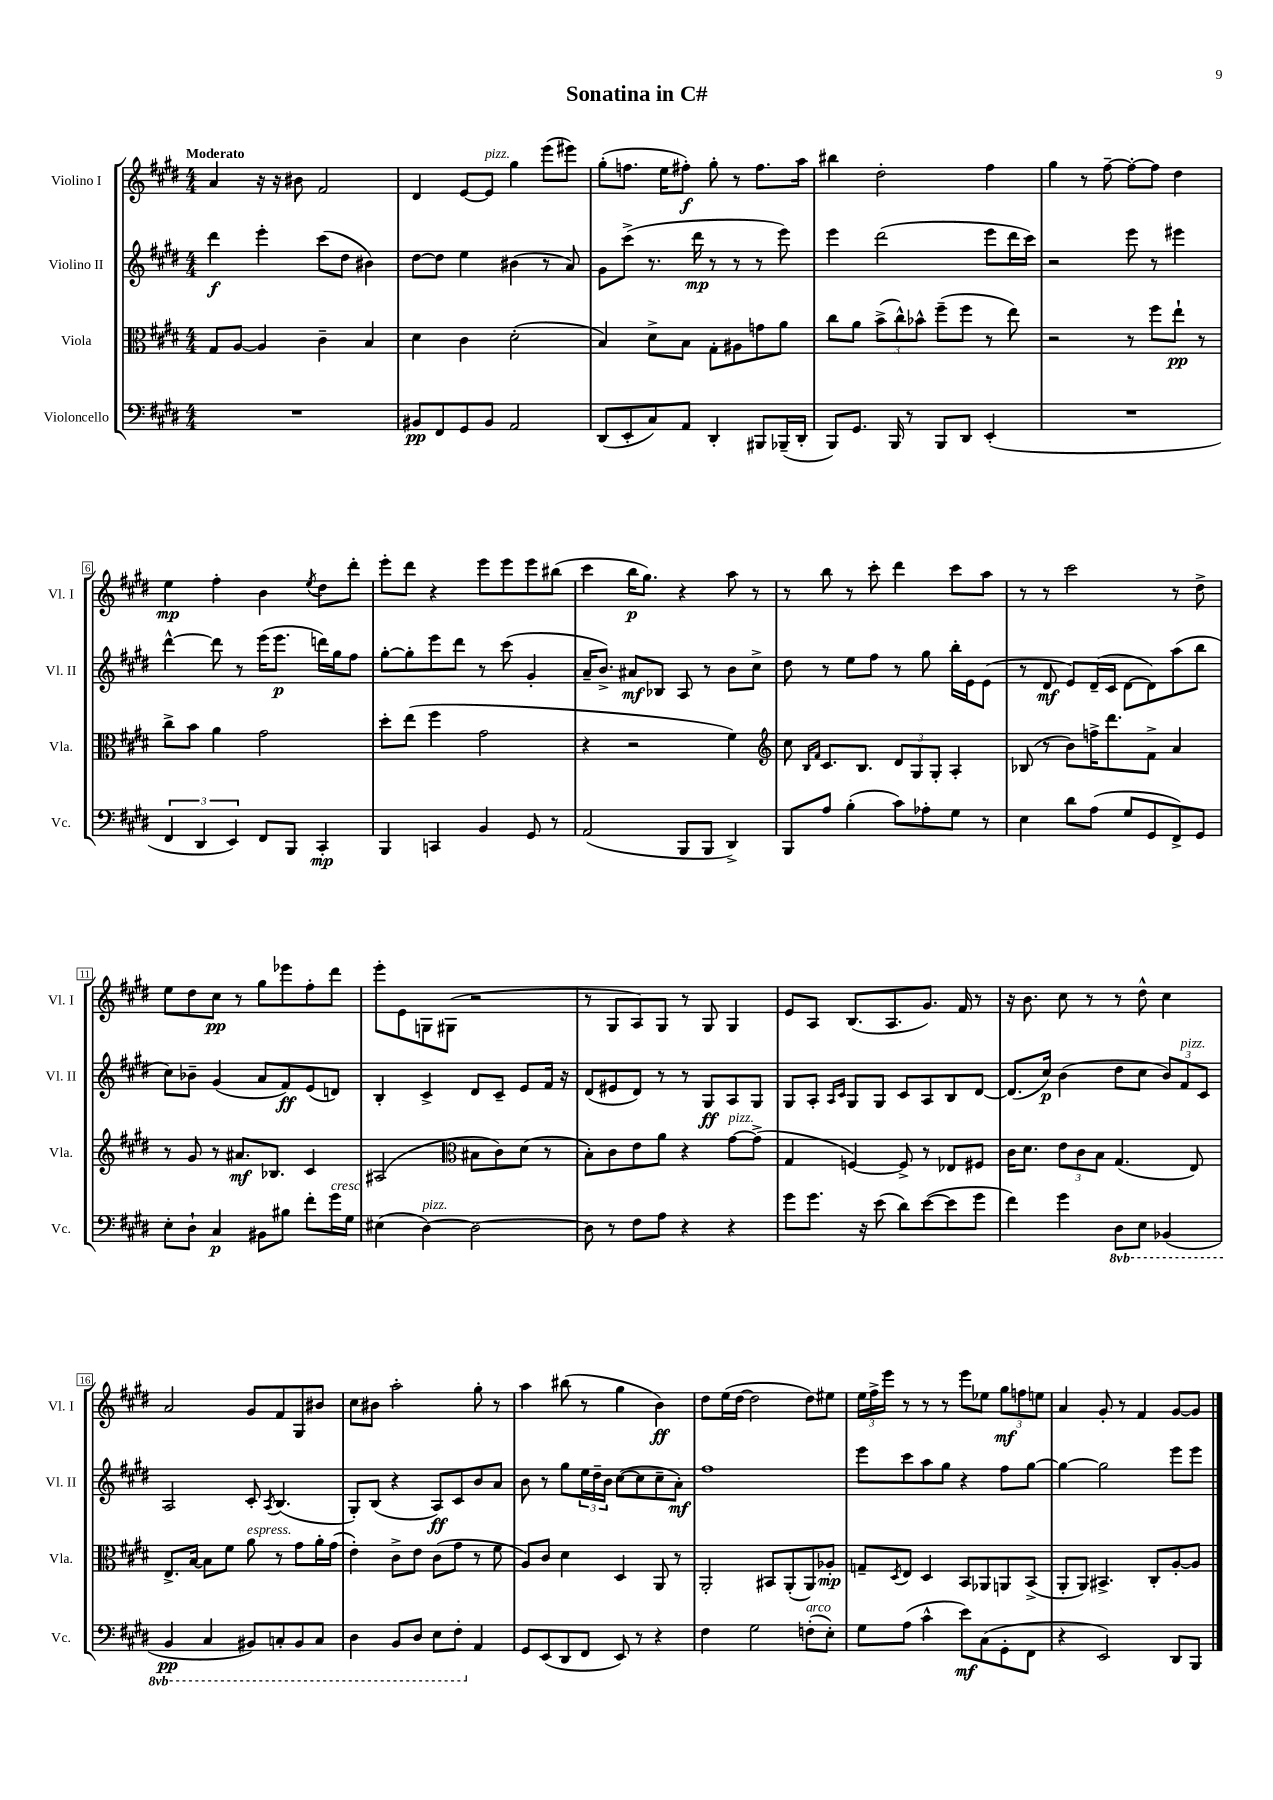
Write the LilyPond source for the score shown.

\header { title = "Sonatina in C#" }
<<
\new StaffGroup <<
\new Staff = "s0" \with { instrumentName = "Violino I" shortInstrumentName = "Vl. I" } {
    \clef treble \key e \major \numericTimeSignature \time 4/4 \tempo "Moderato"
    a'4 r16 r16 bis'8 fis'2 |
    dis'4 e'8~ e'8^\markup { \italic "pizz." } gis''4 e'''8( eis'''8) |
    gis''8-.( f''8. e''16 fis''8-.\f) gis''8-. r8 fis''8. a''16 |
    bis''4 dis''2-. fis''4 |
    gis''4 r8 fis''8~-- fis''8~-. fis''8 dis''4 |
    e''4\mp fis''4-. b'4 \acciaccatura { e''8 } dis''8 dis'''8-. |
    e'''8-. dis'''8 r4 e'''8 e'''8 e'''8 bis''8( |
    cis'''4 b''16\p gis''8.) r4 a''8 r8 |
    r8 b''8 r8 cis'''8-. dis'''4 cis'''8 a''8 |
    r8 r8 cis'''2 r8 dis''8-> |
    e''8 dis''8 cis''8\pp r8 gis''8 ees'''8 fis''8-. dis'''8 |
    e'''8-. e'8 g8 gis8( r2 |
    r8 gis8 a8) gis8 r8 gis8 gis4 |
    e'8 a8 b8.( a8. gis'8.) fis'16 r8 |
    r16 b'8. cis''8 r8 r8 dis''8-^ cis''4 |
    a'2 gis'8 fis'8 gis8 bis'8 |
    cis''8 bis'8 a''2-. gis''8-. r8 |
    a''4 bis''8( r8 gis''4 b'4\ff) |
    dis''8 e''16( dis''16~ dis''2 dis''8) eis''8 |
    \tuplet 3/2 { e''16 fis''16-> e'''16 } r8 r8 r8 e'''8 ees''8 \tuplet 3/2 { gis''8\mf f''8 e''8 } |
    a'4 gis'8-. r8 fis'4 gis'8~ gis'8 \bar "|." |
}
\new Staff = "s1" \with { instrumentName = "Violino II" shortInstrumentName = "Vl. II" } {
    \clef treble \key e \major \numericTimeSignature \time 4/4
    dis'''4\f e'''4-. cis'''8( dis''8 bis'4) |
    dis''8~ dis''8 e''4 bis'4( r8 a'8) |
    gis'8 cis'''8->( r8. dis'''16\mp r8 r8 r8 e'''8) |
    e'''4 dis'''2( e'''8 dis'''16 cis'''16) |
    r2 e'''8 r8 eis'''4 |
    dis'''4~-^ dis'''8 r8 e'''16( e'''8.\p d'''16) gis''16 fis''8 |
    gis''8~-. gis''8-. e'''8 dis'''8 r8 cis'''8( gis'4-. |
    a'16-- b'8.->) ais'8\mf bes8 a8 r8 b'8 cis''8-> |
    dis''8 r8 e''8 fis''8 r8 gis''8 b''16-. e'16 e'8( |
    r8 dis'8\mf e'8) dis'16--( cis'16 dis'8~ dis'8) a''8( b''8 |
    cis''8) bes'8-- gis'4( a'8 fis'8\ff) e'8( d'8) |
    b4-. cis'4-> dis'8 cis'8-- e'8 fis'16 r16 |
    dis'8( eis'8 dis'8) r8 r8 gis8\ff a8 gis8 |
    gis8 a8-. \grace { a16 cis'16 } gis8 gis8 cis'8 a8 b8 dis'8~ |
    dis'8.( cis''16\p) b'4( dis''8 cis''8 \tuplet 3/2 { b'8) fis'8^\markup { \italic "pizz." } cis'8 } |
    a2 cis'8-. \acciaccatura { a8 } b4.( |
    gis8-.) b8( r4 a8\ff) cis'8 b'8 a'8 |
    b'8 r8 gis''8 \tuplet 3/2 { e''16 dis''16-- b'16 } cis''8~( cis''8 cis''8-- a'8-.\mf) |
    fis''1 |
    e'''8 cis'''8 a''8 gis''8 r4 fis''8 gis''8~ |
    gis''4~ gis''2 e'''8 e'''8 \bar "|." |
}
\new Staff = "s2" \with { instrumentName = "Viola" shortInstrumentName = "Vla." } {
    \clef alto \key e \major \numericTimeSignature \time 4/4
    gis8 a8~ a4 cis'4-- b4 |
    dis'4 cis'4 dis'2-.( |
    b4) dis'8-> b8 gis8-. ais8 g'8 a'8 |
    cis''8 a'8 \tuplet 3/2 { b'8->( cis''8-^) bes'8-^ } fis''8--( fis''8 r8 e''8) |
    r2 r8 fis''8 e''8-!\pp r8 |
    cis''8-> b'8 a'4 gis'2 |
    dis''8-. e''8( fis''4 gis'2 |
    r4 r2 fis'4) |
    \clef treble cis''8 \grace { b16 fis'16 } cis'8. b8. \tuplet 3/2 { dis'8 gis8 gis8-. } a4-. |
    bes8( r8 b'8) f''16-> dis'''8. fis'8-> a'4 |
    r8 gis'8 r8 ais'8.\mf bes8. cis'4 |
    ais2( \clef alto bis8 cis'8) dis'8( r8 |
    b8-.) cis'8 e'8 a'8 r4 gis'8~^\markup { \italic "pizz." } gis'8->( |
    gis4 f4~) f8-> r8 ees8 fis8 |
    cis'16 dis'8. \tuplet 3/2 { e'8 cis'8 b8 } gis4.( e8) |
    e8.-> b16~ b8 fis'8 a'8^\markup { \italic "espress." } r8 gis'8 a'16-. gis'16( |
    e'4-.) cis'8-> e'8 cis'8( gis'8 r8 fis'8 |
    a8) cis'8 dis'4 dis4 a,8 r8 |
    a,2-. bis,8 a,8-.( a,8) aes8-.\mp |
    g8-- \acciaccatura { dis8 } e8 dis4 b,8 aes,8 a,8 b,8->( |
    a,8-. a,8) bis,4.-> cis8-. a8~-. a8 \bar "|." |
}
\new Staff = "s3" \with { instrumentName = "Violoncello" shortInstrumentName = "Vc." } {
    \clef bass \key e \major \numericTimeSignature \time 4/4 \set Staff.ottavationMarkups = #ottavation-simple-ordinals
    R1 |
    bis,8\pp fis,8 gis,8 bis,8 a,2 |
    dis,8( e,8-. cis8) a,8 dis,4-. bis,,8 bes,,16--( dis,16-. |
    b,,8) gis,8. b,,16 r8 b,,8 dis,8 e,4-.( |
    R1 |
    \tuplet 3/2 { fis,4 dis,4 e,4) } fis,8 b,,8 cis,4-.\mp |
    b,,4 c,4 b,4 gis,8 r8 |
    a,2( b,,8 b,,8 dis,4->) |
    b,,8 a8 b4-.( cis'8) aes8-. gis8 r8 |
    e4 dis'8 a8( gis8 gis,8 fis,8->) gis,8 |
    e8-. dis8-! cis4\p bis,8 bis8 fis'8-. gis'16^\markup { \italic "cresc." } gis16 |
    eis4( dis4~^\markup { \italic "pizz." }) dis2~ |
    dis8 r8 fis8 a8 r4 r4 |
    gis'8 gis'8. r16 e'8( dis'8) e'8~( e'8 gis'8 |
    fis'4) gis'4 \ottava #-1 dis,8 e,8 bes,,4( |
    b,,4\pp cis,4 bis,,8) c,8-. bis,,8 c,8 |
    dis,4 b,,8 dis,8 e,8 fis,8-. \ottava #0 a,4 |
    gis,8 e,8( dis,8 fis,8 e,8) r8 r4 |
    fis4 gis2 f8-.^\markup { \italic "arco" }( e8-.) |
    gis8 a8( cis'4-^ e'8\mf) cis8( gis,8-. fis,8 |
    r4 e,2) dis,8 b,,8 \bar "|." |
}
>>
>>
\layout { \context { \Score \override BarNumber.stencil = #(make-stencil-boxer 0.1 0.3 ly:text-interface::print) } }
